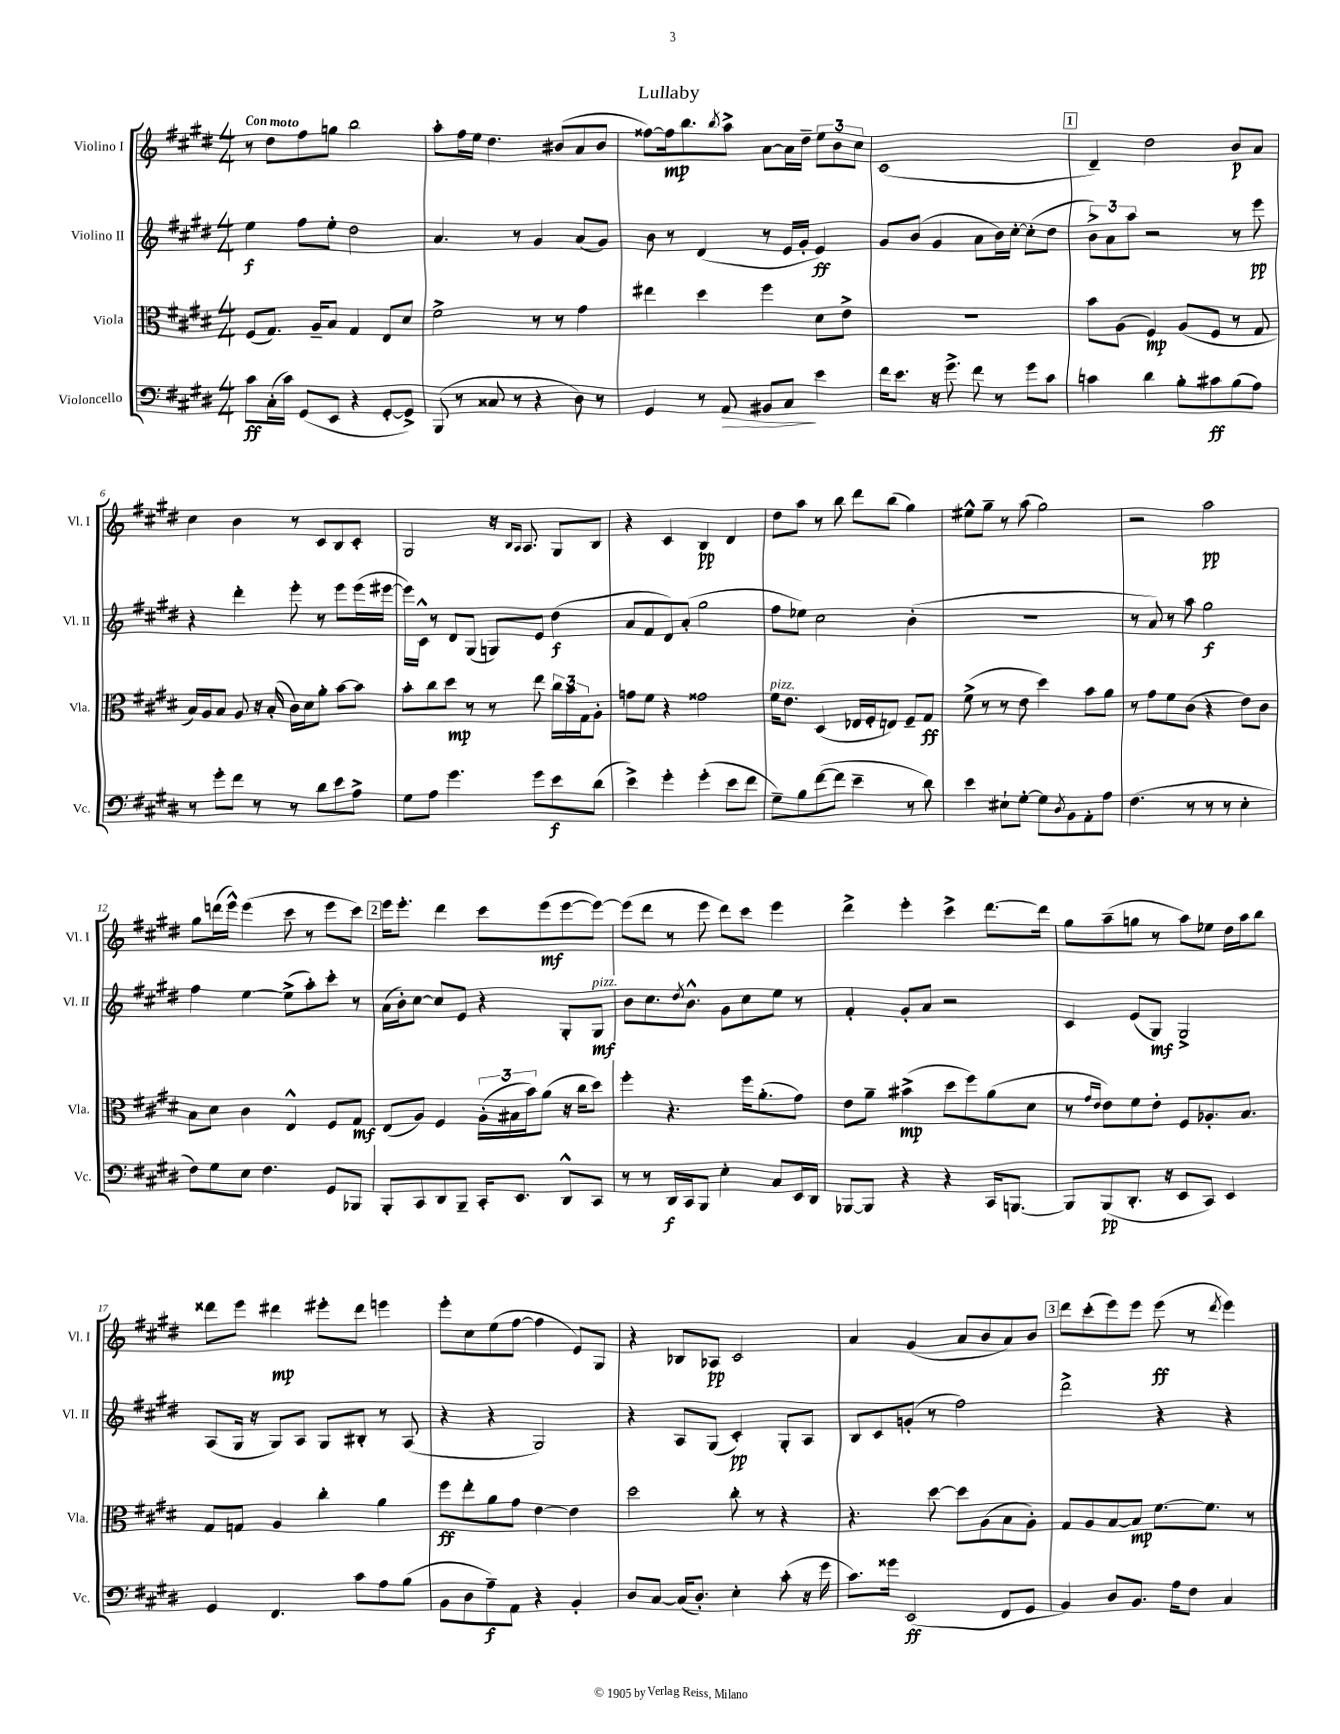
\header { title = "Lullaby" }
<<
\new StaffGroup <<
\new Staff = "s0" \with { instrumentName = "Violino I" shortInstrumentName = "Vl. I" } {
    \clef treble \key e \major \numericTimeSignature \time 4/4 \tempo "Con moto"
    r8 dis''8 fis''8 g''8 b''2 |
    a''8-. fis''16 e''16 dis''4. bis'8( a'8 bis'8 |
    fisis''8~) fisis''16\mp b''8. \acciaccatura { b''8 } a''8-> a'8~ a'16 dis''16-- \tuplet 3/2 { e''8 b'8 cis''8 } |
    cis'1( |
    \mark \markup { \box "1" } dis'4--) dis''2 b'8\p a'8 |
    cis''4 b'4 r8 cis'8 b8 cis'8-. |
    gis2 r16 \grace { b16 a16 } a8. gis8 b8 |
    r4 cis'4 b4\pp dis'4 |
    dis''8 a''8 r8 b''8 dis'''8 b''8( gis''4) |
    eis''8-^ gis''8-- r8 a''8( gis''2) |
    r2 a''2\pp |
    gis''8 d'''16( e'''16-^) e'''4( cis'''8 r8 e'''8 cis'''8) |
    \mark \markup { \box "2" } e'''16 e'''8.-. dis'''4 cis'''8 e'''8\mf( e'''8~ e'''8~) |
    e'''8( dis'''8 r8 e'''8 dis'''8) cis'''8 e'''4 |
    dis'''4-> e'''4-. cis'''4-> dis'''8.~ dis'''16 |
    gis''8 a''8--( g''8 r8 a''8) ees''8 dis''16 a''16 b''8 |
    disis'''8 e'''8 dis'''4\mp eis'''8-. dis'''8 e'''4 |
    e'''8-. cis''8 e''8( fis''8~ fis''4 e'8) gis8 |
    r4 bes8 aes8\pp cis'2 |
    a'4 gis'4( a'8 b'8 a'8) b'8 |
    \mark \markup { \box "3" } dis'''8 cis'''8-.( e'''8) e'''8 e'''8\ff( r8 \acciaccatura { dis'''8 } e'''4) \bar "|." |
}
\new Staff = "s1" \with { instrumentName = "Violino II" shortInstrumentName = "Vl. II" } {
    \clef treble \key e \major \numericTimeSignature \time 4/4
    e''4\f fis''8 e''8-. dis''2 |
    a'4. r8 gis'4 a'8( gis'8) |
    b'8 r8 dis'4( r8 e'16 gis'16-. e'4\ff) |
    gis'8 b'8( gis'4 a'8 b'16) cis''16~-. cis''8-.( dis''8 |
    \mark \markup { \box "1" } \tuplet 3/2 { b'8->) a'8 a''8 } r2 r8 e'''8\pp |
    r4 dis'''4-. e'''8-. r8 e'''8 e'''16( eis'''16~ |
    eis'''16) cis'16-^ r8 dis'8 gis8( g8) e'8 dis''4\f( |
    a'8 fis'8 dis'8) a'8-.( gis''2 |
    fis''8 ees''8) cis''2 b'4-.( |
    R1 |
    r8 a'8) r8 a''8 gis''2\f |
    fis''4 e''4~ e''8->( a''8-.) cis'''8-. r8 |
    \mark \markup { \box "2" } a'16( b'16-.) cis''8~ cis''8 e'8 r4 gis8-. gis8\mf^\markup { \italic "pizz." } |
    b'8 cis''8. \acciaccatura { dis''8 } b'8.-^ gis'8 cis''8 e''8 r8 |
    fis'4-. gis'8-. a'8 r2 |
    cis'4 e'8( gis8\mf) gis2-> |
    a8( gis16 r16 gis8) a8 gis8 bis8-. r8 a8( |
    r4 r4 gis2) |
    r4 a8 gis8( cis'4-.\pp) gis8-. a8 |
    b8 cis'8 g'8-.( r8 fis''2) |
    \mark \markup { \box "3" } dis'''2-> r4 r4 \bar "|." |
}
\new Staff = "s2" \with { instrumentName = "Viola" shortInstrumentName = "Vla." } {
    \clef alto \key e \major \numericTimeSignature \time 4/4
    fis8( gis8.) a16-- b8 gis4 e8 dis'8 |
    fis'2-> r8 r8 gis'4 |
    eis''4 dis''4 fis''4 dis'8 e'8-> |
    R1 |
    \mark \markup { \box "1" } b'8 a8( fis4\mp) a8( fis8 r8 gis8 |
    b16) a16 b8 a8 r16 b16-.( cis'16) dis'16 a'8-. b'8~ b'8 |
    b'8-. cis''8 dis''8\mp r8 r8 e''8 \tuplet 3/2 { cis''16 b'16 gis16 } a8-. |
    g'8 fis'8 r4 gisis'2 |
    fis'16^\markup { \italic "pizz." } e'8. dis4( ees16 fis16-. e8) fis8-- gis8\ff |
    fis'8->( r8 r8 e'8 dis''4) b'8 a'8 |
    r8 gis'8 fis'8 cis'8( r4 e'8) cis'8 |
    b8 dis'8 cis'4 e4-^ fis8 gis8\mf |
    \mark \markup { \box "2" } e8( a8) fis4 \tuplet 3/2 { a16-.( bis16 b'16) } a'8( r16 cis''16 dis''8) |
    fis''4-. r4. fis''16 a'8.-.( gis'8) |
    e'8 a'8-- bis'4->\mp( dis''8 fis''8) a'8( dis'8 |
    r8 \grace { gis'16 e'16 } e'8) fis'8 e'8-. fis8 aes8.-. b8. |
    gis8 g8 a4 cis''4-. a'4 |
    fis''8\ff e''8-. a'8 gis'8 e'4~ e'4 |
    dis''2 cis''8-. r8 r4 |
    r4. dis''8~ dis''8 a8( b8 a8-.) |
    \mark \markup { \box "3" } gis8 a8 b8~ b8\mp fis'8.~ fis'8. r8 \bar "|." |
}
\new Staff = "s3" \with { instrumentName = "Violoncello" shortInstrumentName = "Vc." } {
    \clef bass \key e \major \numericTimeSignature \time 4/4
    cis'8\ff cis16-.( cis'16) gis,8( e,8 r4 gis,8~-. gis,8->) |
    b,,8( r8 cisis8 r8 r4 dis8) r8 |
    gis,4 r8 a,8\> bis,8 cis8\! e'4 |
    fis'16 e'8. r16 gis'8.-> fis'8 r8 gis'8 cis'8 |
    \mark \markup { \box "1" } c'4 dis'4 b8-. cis'8\ff b8( a8) |
    r8 gis'8-. fis'8 r8 r8 dis'8 e'8 a8-> |
    gis8 a8 gis'4. gis'8 e'8\f dis'8( |
    e'4->) gis'4-. gis'4-.( e'8 fis'8 |
    gis8--) b8 fis'8~( fis'8 e'4-- r8 dis'8) |
    e'4 eis8-! gis8~-. gis8 \acciaccatura { dis8 } b,8 a,8-. a8 |
    fis4.( r8 r8 r8 e4-. |
    fis8) gis8 e8 fis4. gis,8 bes,,8 |
    \mark \markup { \box "2" } b,,8-. cis,8 dis,8 b,,8-- cis,16-. e,8. dis,8-^ cis,8 |
    r8 r8 dis,16\f cis,16 b,,8 e4-. cis8 e,16 dis,16 |
    bes,,8~ bes,,8 r4 r4 cis,16 b,,8.~ |
    b,,8 b,,8\pp( dis,8.-. r16 e,8 cis,8) e,4 |
    gis,4 fis,4. cis'8 a8 b8( |
    b,8 dis8 a8--\f) a,8 r4 b,4-. |
    dis8 cis8~ cis16( dis8.-.) e4-. cis'8-.( r16 gis'16 |
    cis'8.) gisis'16 e,2\ff( fis,8 gis,8 |
    \mark \markup { \box "3" } b,4) dis8 b,8. a16 fis8 cis4 \bar "|." |
}
>>
>>
